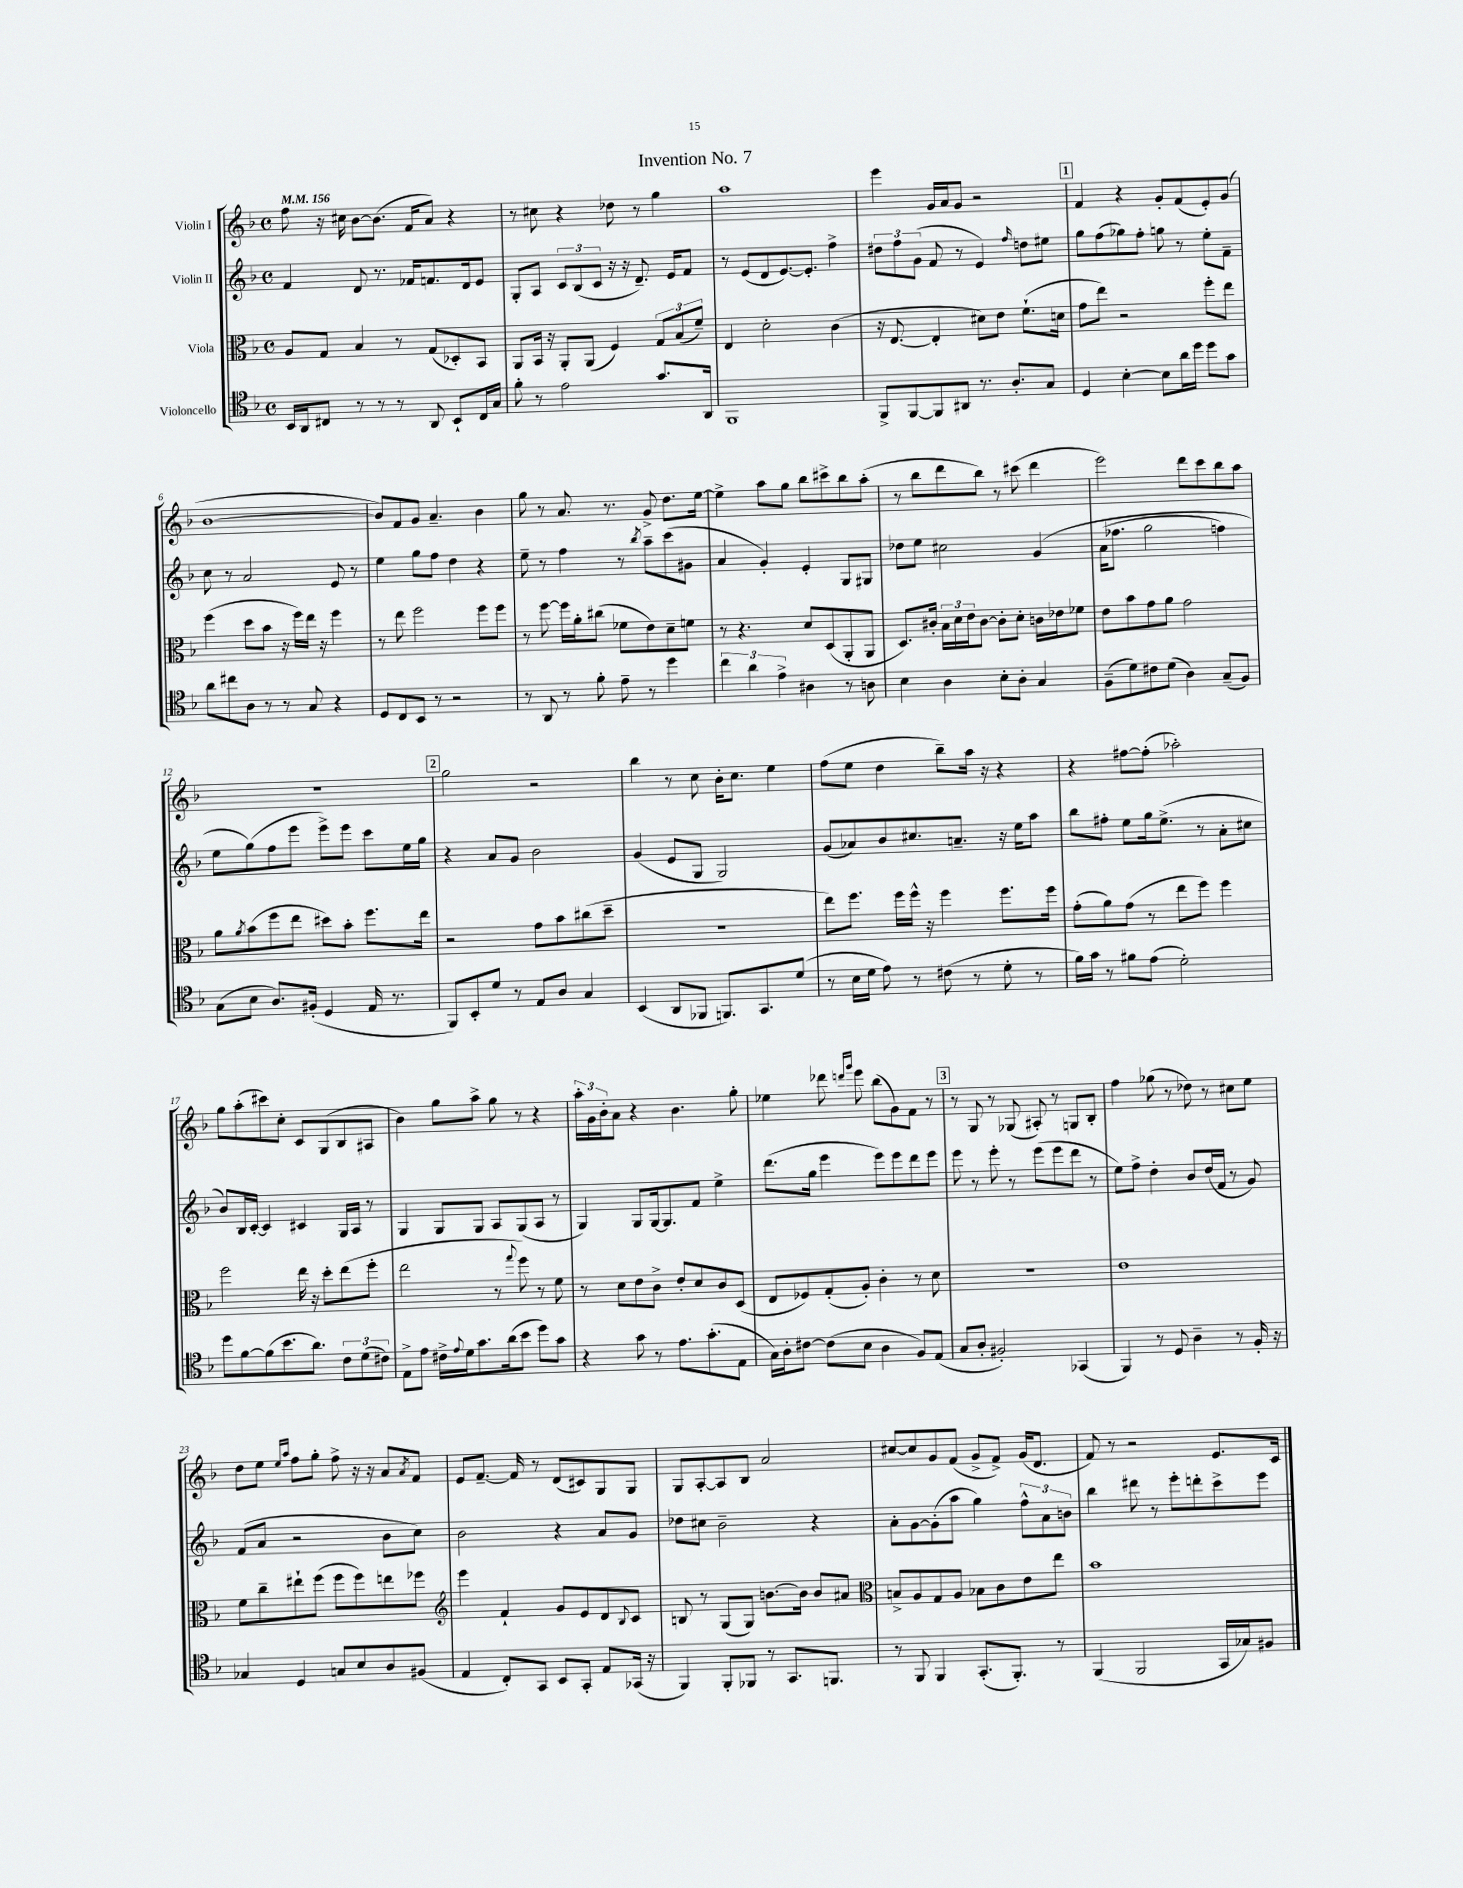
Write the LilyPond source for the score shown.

\header { title = "Invention No. 7" }
<<
\new StaffGroup <<
\new Staff = "s0" \with { instrumentName = "Violin I" } {
    \clef treble \key f \major \defaultTimeSignature \time 4/4 \tempo 4 = 156
    f''8 r16 cis''16 bes'8~ bes'8.( f'16 a'8) r4 |
    r8 cis''8 r4 des''8 r8 g''4 |
    a''1 |
    e'''4 g'16 a'16 g'8 r2 |
    \mark \markup { \box "1" } f'4 r4 g'8-. f'8( e'8-.) g'8( |
    bes'1~ |
    bes'8) f'8 g'8 a'4.-- bes'4 |
    g''8 r8 a'8. r8. g'8-> d''8. e''16~ |
    e''4-> a''8 g''8 bes''8 cis'''8-> bes''8 a''8-.( |
    r8 bes''8 d'''8 bes''8) r8 cis'''8( d'''4 |
    e'''2) d'''8 c'''8 bes''8 a''8 |
    R1 |
    \mark \markup { \box "2" } g''2 r2 |
    bes''4 r8 c''8 bes'16-. c''8. e''4 |
    f''8( e''8 d''4 bes''8--) a''16 r16 r4 |
    r4 fis''8~ fis''8-.( aes''2-.) |
    g''8 a''8-.( cis'''8) c''8-. c'8 g8( bes8 ais8 |
    bes'4) g''8 a''8-> g''8 r8 r4 |
    \tuplet 3/2 { a''16-. g'16 bes'16-. } a'8 r4 bes'4. g''8-. |
    ees''4 des'''8 \grace { d'''16 g'''16 } e'''8 bes''8( g'8) f'8 r8 |
    \mark \markup { \box "3" } r8 g8 r8 ges8( ais8-.) r8 g8 bes8-. |
    f''4 ges''8( r8 des''8) r8 cis''8 e''8 |
    d''8 e''8 \grace { e''16 a''16 } f''8 g''8-. f''8-> r16 r16 a'8 \acciaccatura { a'8 } f'8 |
    e'8 f'8.~-- f'16 r8 d'8( cis'8) g8 g8 |
    g8 a8~-. a8 bes8 a'2 |
    cis''8~ cis''8 g'8 f'8( g'8-> f'8->) g'16( d'8. |
    f'8) r8 r2 e'8. c'16 \bar "|." |
}
\new Staff = "s1" \with { instrumentName = "Violin II" } {
    \clef treble \key f \major \defaultTimeSignature \time 4/4
    f'4 d'8 r8. fes'16 f'8. d'16 e'8 |
    g8-. a8 \tuplet 3/2 { c'8 bes8( c'8 } r16 r16 d'8.--) e'16 f'8 |
    r8 e'8( d'8 e'8.~) e'8.-. f''4-> |
    \tuplet 3/2 { dis''8 f''8 g'8( } f'8 r8 e'4) \grace { f''16 } d''8 eis''8 |
    \mark \markup { \box "1" } g''8 f''8( ges''8) f''8-. g''8 r8 e''8-. f'8-- |
    c''8 r8 a'2 e'8 r8 |
    e''4 g''8 f''8 d''4 r4 |
    e''8-- r8 f''4 r8 \acciaccatura { bes''8 } a''8-- c'''8( gis'8 |
    a'4 g'4-.) e'4-. g8 gis8 |
    des''8 e''8 cis''2 g'4\( |
    a'16( fes''8. g''2 f''4) |
    e''8 g''8(\) f''8 e'''8 e'''8->) e'''8 c'''8 e''16 g''16 |
    \mark \markup { \box "2" } r4 a'8 g'8 bes'2 |
    g'4( e'8 g8 g2) |
    g'8( aes'8) bes'8 cis''8. a'8.-- r16 e''16 a''8 |
    bes''8 fis''8-. e''8 g''16 e''8.->( r8 a'8-. cis''8 |
    bes'8) bes16 c'16~-. c'4 cis'4 g16 a16 r8 |
    g4 g8 g8 a8 g8( a8 r8 |
    g4) g8 g16~ g8. f'8 e''4-> |
    d'''8.( g''16 e'''4 e'''8) e'''8 d'''8 e'''8 |
    \mark \markup { \box "3" } e'''8 r8 e'''8-. r8 e'''8( e'''8 d'''8 r8 |
    e''8) f''8-> d''4-. bes'8 d''16( f'16 r8 g'8) |
    f'8( a'8 r2 bes'8 c''8) |
    bes'2 r4 a'8 g'8 |
    des''8 cis''8 bes'2-- r4 |
    a'8-. g'8~ g'8-.( a''8 g''4) \tuplet 3/2 { f''8-^ a'8 b'8 } |
    bes''4 dis'''8 r8 e'''8-. d'''8-. c'''8-> e'''8 \bar "|." |
}
\new Staff = "s2" \with { instrumentName = "Viola" } {
    \clef alto \key f \major \defaultTimeSignature \time 4/4
    a8 g8 bes4 r8 g8( des8-.) bes,8 |
    a,8 bes,16 r16 a,8-. a,8( f4) \tuplet 3/2 { g8 bes8( f'8--) } |
    e4 d'2-. c'4( |
    r16 e8.~ e4-. dis'8) e'8 f'8.-!( d'16 |
    \mark \markup { \box "1" } g'8 e''8) r2 f''8-. e''8 |
    f''4( d''8 bes'8 r16 f''16) e''16 r16 f''4 |
    r8 e''8 f''2 f''8 f''8 |
    r8 f''8~ f''16 a'16-. cis''8( fes'8 e'8) d'8-- f'8 |
    r8 r4. d'8 d8( a,8-. a,8 |
    d8.) cis'16-. \tuplet 3/2 { bes16 d'16 e'16 } cis'8~ cis'8-. d'8-. c'16 ees'16 fes'8 |
    e'8 bes'8 g'8 a'8 g'2 |
    a'8 \acciaccatura { a'8 } bes'8( f''8 e''8 dis''8) bes'8-. f''8. e''16 |
    \mark \markup { \box "2" } r2 g'8 bes'8 cis''8( d''8-- |
    R1 |
    e''8) f''8. f''16 f''16-^ r16 f''4 f''8. f''16 |
    g'8-.( a'8) g'8( r8 e''8 f''8) f''4 |
    f''2 e''16 r16 d''8-. e''8( f''8-. |
    e''2 r8 \appoggiatura { g''8 } f''8) r8 f'8 |
    r8 d'8 e'8 c'8-> e'8-. d'8 c'8 d8( |
    e8 fes8) g8-.( a8-.) c'4-. r8 d'8 |
    \mark \markup { \box "3" } R1 |
    e'1 |
    f'8 c''8-- eis''8-! f''8( f''8 f''8) e''8 fes''8 |
    \clef treble e'''4 f'4-! g'8 e'8 d'8 \appoggiatura { bes8 } c'8 |
    b8 r8 g8( g8) b'8.~ b'16 b'8 ais'8 |
    \clef alto b8-> a8 g8 a8 bes8 c'8 e'8 e''8 |
    bes'1 \bar "|." |
}
\new Staff = "s3" \with { instrumentName = "Violoncello" } {
    \clef tenor \key f \major \defaultTimeSignature \time 4/4
    bes,16 a,16 cis8 r8 r8 r8 a,8 bes,8-! cis16 g16 |
    f'8-. r8 e'2 g'8. a,16 |
    f,1 |
    f,8-> f,8~ f,8 ais,8 r8. a8.-. g8 |
    \mark \markup { \box "1" } d4 bes4~-. bes8 a'16 d''16 d''8 g'8 |
    a'8 cis''8 a8 r8 r8 g8 r4 |
    d8 c8 bes,8 r8 r2 |
    r8 a,8 r8 f'8-. e'8-- r8 d''4 |
    \tuplet 3/2 { c''4 a'4 e'4-> } ais4 r8 a8 |
    bes4 a4 bes8-. a8-. g4 |
    f8--( d'8) cis'8 d'8( a4) g8--( f8) |
    g8( bes8 a8.) fis16-.( d4 e16 r8. |
    \mark \markup { \box "2" } f,8) bes,8-. d'8 r8 e8 a8 g4 |
    bes,4( a,8 fes,8 f,8.) g,8. d'8( |
    r8 bes16 d'16 e'8) r8 cis'8( r8 d'8-. r8 |
    f'16) g'16 r8 fis'8 e'8( d'2-.) |
    d''8 f'8~ f'8( bes'8. a'8.) \tuplet 3/2 { c'8 d'8( cis'8) } |
    e8-> e'8 cis'16-> \appoggiatura { e'8 } d'16 g'8. a'16( bes'8 d''8) g'8 |
    r4 g'8 r8 e'8. g'8.-.( e8 |
    g16) a16-. cis'8~ cis'8( bes8 a4 f8) e8( |
    \mark \markup { \box "3" } g8 a8-. fis2-.) ges,4( |
    f,4) r8 d8 a4-- r8 f16-. r16 |
    ges4 d4 g8 bes8 a8 fis8( |
    e4 c8-.) g,8 bes,8 g,8-. e8 ges,16( r16 |
    f,4) f,8-. fes,8 r8 g,8. f,8. |
    r8 f,8 f,4 g,8.-.( f,8.-.) r8 |
    f,4( f,2 g,16 ges16) fis8 \bar "|." |
}
>>
>>
